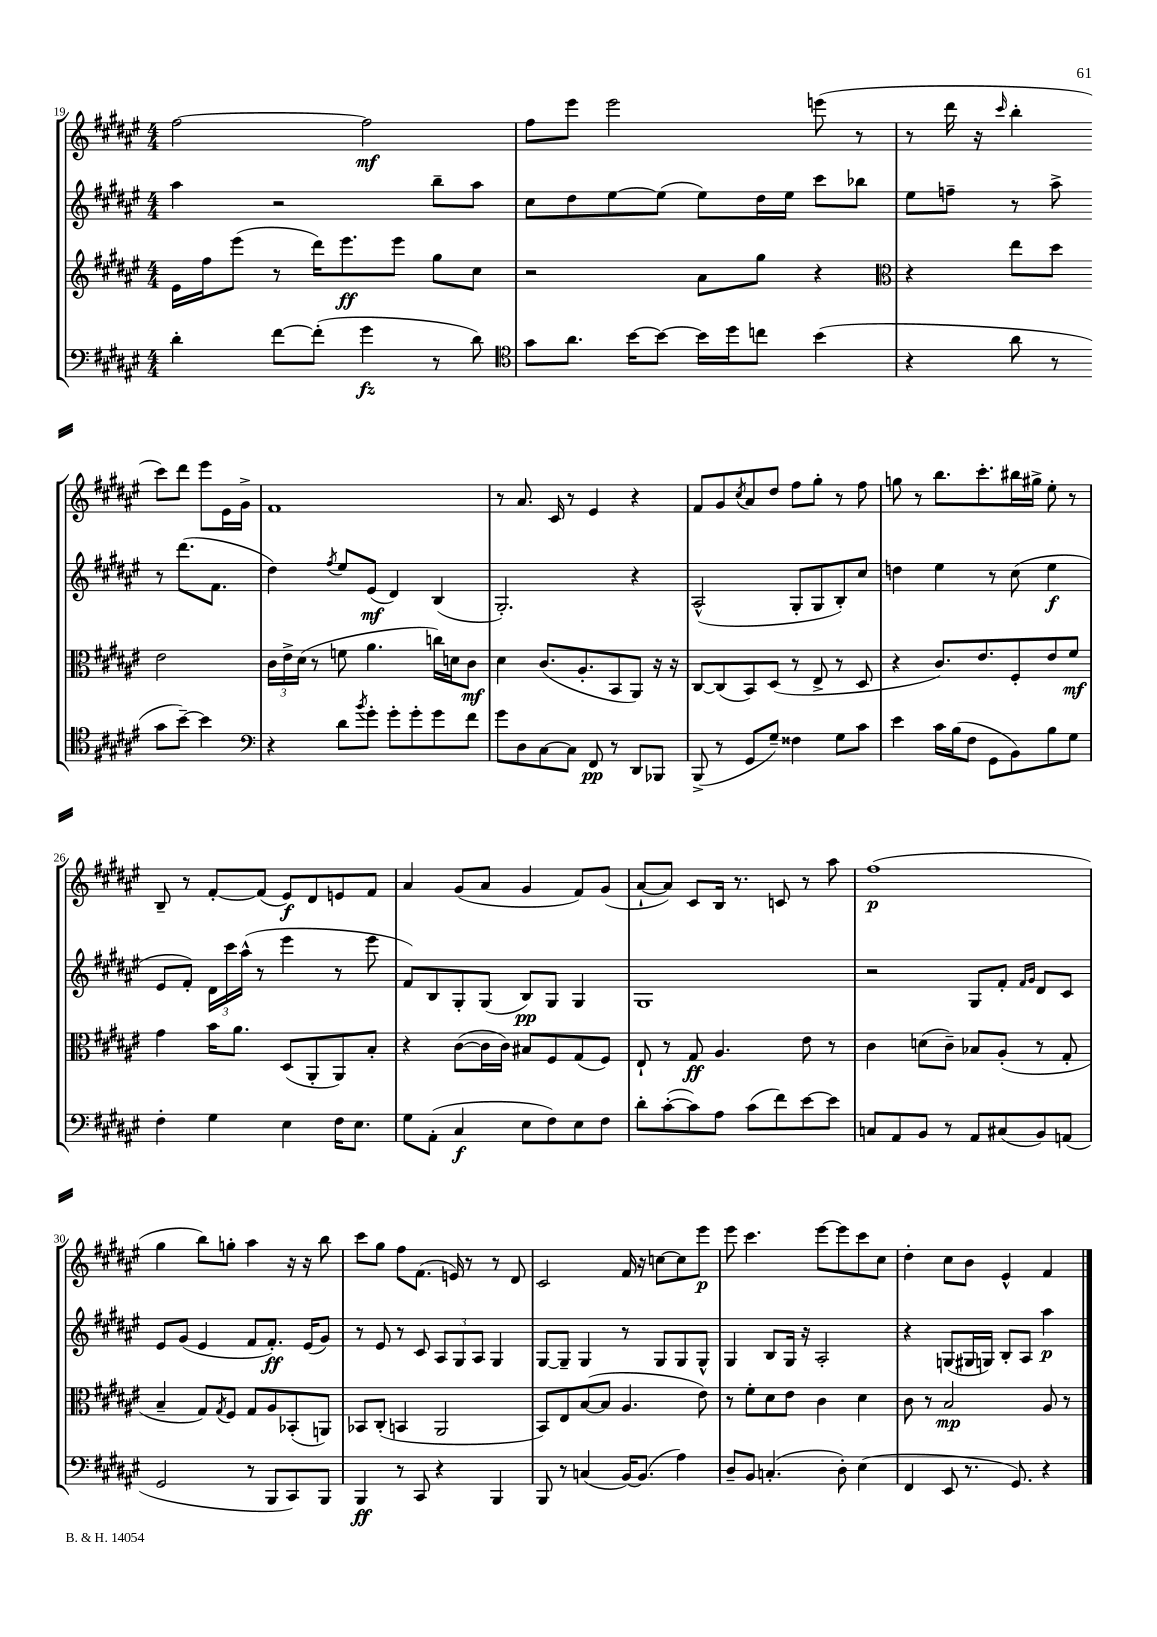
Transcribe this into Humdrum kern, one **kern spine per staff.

**kern	**dynam	**kern	**dynam	**kern	**dynam	**kern	**dynam
*part4	*part4	*part3	*part3	*part2	*part2	*part1	*part1
*staff4	*staff4	*staff3	*staff3	*staff2	*staff2	*staff1	*staff1
*clefF4	*	*clefG2	*	*clefG2	*	*clefG2	*
*k[f#c#g#d#a#e#]	*	*k[f#c#g#d#a#e#]	*	*k[f#c#g#d#a#e#]	*	*k[f#c#g#d#a#e#]	*
*M4/4	*	*M4/4	*	*M4/4	*	*M4/4	*
=19	=19	=19	=19	=19	=19	=19	=19
4d#'\	.	16e#\LL	.	4aa#\	.	[2ff#\	.
.	.	16ff#\J	.	.	.	.	.
.	.	(8eee#\J	.	.	.	.	.
[8f#\L	.	8r	.	2r	.	.	.
(8f#'\J]	.	16ddd#\KL)	.	.	.	.	.
.	.	8.eee#\	ff	.	.	.	.
4g#\	fz	.	.	.	.	2ff#\]	mf
.	.	8eee#\J	.	.	.	.	.
8r	.	8gg#\L	.	8bb~\L	.	.	.
8d#\)	.	8cc#\J	.	8aa#\J	.	.	.
=20	=20	=20	=20	=20	=20	=20	=20
*clefC4	*	*	*	*	*	*	*
8g#\L	.	2r	.	8cc#\L	.	8ff#\L	.
8.a#\J	.	.	.	8dd#\	.	8eee#\J	.
.	.	.	.	[8ee#\	.	2eee#\	.
[16b\KL	.	.	.	.	.	.	.
8b\J_	.	.	.	(8ee#\J]	.	.	.
16b\LL]	.	8a#\L	.	8ee#\L)	.	.	.
16dd#\J	.	.	.	.	.	.	.
8ccn\J	.	8gg#\J	.	16dd#\L	.	.	.
.	.	.	.	16ee#\JJ	.	.	.
(4b\	.	4r	.	8ccc#\L	.	(8eeen\	.
.	.	.	.	8bb-X\J	.	8r	.
=21	=21	=21	=21	=21	=21	=21	=21
*	*	*clefC3	*	*	*	*	*
4r	.	4r	.	8ee#\L	.	8r	.
.	.	.	.	8ffn~\J	.	16ddd#\	.
.	.	.	.	.	.	16r	.
.	.	.	.	.	.	16qqccc#/	.
8a#\	.	8ee#\L	.	8r	.	4bb'\	.
8r	.	8dd#\J	.	8aa#^\	.	.	.
8g#\L	.	2e#\	.	8r	.	8ccc#\L)	.
[8b~\J)	.	.	.	(8.ddd#\L	.	8ddd#\J	.
4b\]	.	.	.	.	.	8eee#\L	.
.	.	.	.	8.f#\J	.	.	.
.	.	.	.	.	.	16e#\L	.
.	.	.	.	.	.	16g#^\JJ	.
!!LO:LB:g=z
=22	=22	=22	=22	=22	=22	=22	=22
*clefF4	*	*	*	*	*	*	*
4r	.	24c#\LL	.	4dd#\)	.	1f#	.
.	.	24e#^\	.	.	.	.	.
.	.	(24d#\JJ	.	.	.	.	.
.	.	8r	.	.	.	.	.
.	.	.	.	8qff#/	.	.	.
8d#\L	.	8fn\	.	8ee#/L	.	.	.
8qb/	.	.	.	.	.	.	.
8g#'\J	.	4.a#\	.	(8e#/J	mf	.	.
8g#'\L	.	.	.	4d#/)	.	.	.
8g#'\	.	.	.	.	.	.	.
8g#\	.	16ccn\LL)	.	(4B/	.	.	.
.	.	16dn\J	.	.	.	.	.
8f#\J	.	8c#\J	mf	.	.	.	.
=23	=23	=23	=23	=23	=23	=23	=23
8g#\L	.	4d#\	.	2.G#'/)	.	8r	.
8D#\	.	.	.	.	.	8.a#/	.
[8C#\	.	(8.c#/L	.	.	.	.	.
.	.	.	.	.	.	16c#/	.
8C#\J]	.	.	.	.	.	8r	.
.	.	8.A#'/	.	.	.	.	.
8FF#/	pp	.	.	.	.	4e#/	.
8r	.	8BB/	.	.	.	.	.
8DD#/L	.	8AA#/J)	.	4r	.	4r	.
8BBB-X/J	.	16r	.	.	.	.	.
.	.	16r	.	.	.	.	.
=24	=24	=24	=24	=24	=24	=24	=24
(8BBB^/	.	[8C#/L	.	(2A#^^/	.	8f#/L	.
8r	.	(8C#/]	.	.	.	8g#/	.
.	.	.	.	.	.	8qcc#/	.
8GG#/L	.	8BB/)	.	.	.	8a#/	.
8G#~/J)	.	(8D#/J	.	.	.	8dd#/J	.
4F##X\	.	8r	.	8G#'/L	.	8ff#\L	.
.	.	8E#^/	.	8G#/	.	8gg#'\J	.
8G#\L	.	8r	.	8B'/)	.	8r	.
8c#\J	.	8D#/	.	8cc#/J	.	8ff#\	.
=25	=25	=25	=25	=25	=25	=25	=25
4e#\	.	4r	.	4ddn\	.	8ggn\	.
.	.	.	.	.	.	8r	.
16c#\LL	.	8.c#/L)	.	4ee#\	.	8.bb\L	.
(16B\J	.	.	.	.	.	.	.
8F#\J	.	.	.	.	.	.	.
.	.	8.e#/	.	.	.	8.ccc#'\	.
8GG#\L	.	.	.	8r	.	.	.
8BB\)	.	8F#'/	.	(8cc#\	.	16bb#X\L	.
.	.	.	.	.	.	16gg#X^\JJ	.
8B\	.	8e#/	.	4ee#\	f	8ee#'\	.
8G#\J	.	8f#/J	mf	.	.	8r	.
!!LO:LB:g=z
=26	=26	=26	=26	=26	=26	=26	=26
4F#'\	.	4g#\	.	8e#/L	.	8B~/	.
.	.	.	.	8f#'/J)	.	8r	.
4G#\	.	16b\KL	.	24d#\LL	.	[8f#'/L	.
.	.	.	.	24ccc#\	.	.	.
.	.	8.a#\J	.	.	.	.	.
.	.	.	.	(24aa#^^\JJ	.	.	.
.	.	.	.	8r	.	(8f#/J]	.
4E#\	.	(8D#/L	.	4eee#\	.	8e#/L)	f
.	.	8AA#'/	.	.	.	8d#/	.
16F#\KL	.	8AA#/)	.	8r	.	8en/	.
8.E#\J	.	.	.	.	.	.	.
.	.	8B'/J	.	8eee#\	.	8f#/J	.
=27	=27	=27	=27	=27	=27	=27	=27
8G#\L	.	4r	.	8f#/L)	.	4a#/	.
(8AA#'\J	.	.	.	8B/	.	.	.
4C#/	f	([8c#\L	.	8G#'/	.	(8g#/L	.
.	.	16c#\L]	.	(8G#/J	.	8a#/J	.
.	.	16c#\JJ)	.	.	.	.	.
8E#\L	.	8B#X/L	.	8B/L)	pp	4g#/	.
8F#\)	.	8F#/	.	8G#/J	.	.	.
8E#\	.	(8G#/	.	4G#/	.	8f#/L)	.
8F#\J	.	8F#/J)	.	.	.	(8g#/J	.
=28	=28	=28	=28	=28	=28	=28	=28
8d#'\L	.	8E#`/	.	1G#	.	[8a#`/L	.
([8c#'\	.	8r	.	.	.	8a#/J])	.
8c#\])	.	8G#/	ff	.	.	8c#/L	.
8A#\J	.	4.A#/	.	.	.	16B/Jk	.
.	.	.	.	.	.	8.r	.
(8c#\L	.	.	.	.	.	.	.
8f#\)	.	.	.	.	.	8cn/	.
[8e#\	.	8e#\	.	.	.	8r	.
8e#\J]	.	8r	.	.	.	8aa#\	.
=29	=29	=29	=29	=29	=29	=29	=29
8Cn/L	.	4c#\	.	2r	.	(1ff#	p
8AA#/	.	.	.	.	.	.	.
8BB/J	.	(8dn\L	.	.	.	.	.
8r	.	8c#~\J)	.	.	.	.	.
8AA#/L	.	8B-X/L	.	8G#/L	.	.	.
(8C#X/	.	(8A#'/J	.	8f#'/J	.	.	.
.	.	.	.	16qqf#/LL	.	.	.
.	.	.	.	16qqg#/JJ	.	.	.
8BB/)	.	8r	.	8d#/L	.	.	.
(8AAn/J	.	8G#'/	.	8c#/J	.	.	.
!!LO:LB:g=z
=30	=30	=30	=30	=30	=30	=30	=30
2GG#/	.	4B~/	.	8e#/L	.	4gg#\	.
.	.	.	.	(8g#/J	.	.	.
.	.	8G#/L)	.	4e#/	.	8bb\L)	.
.	.	8qG#/	.	.	.	.	.
.	.	8F#/J	.	.	.	8ggn'\J	.
8r	.	8G#/L	.	8f#/L	.	4aa#\	.
8BBB/L	.	8A#/	.	8.f#'/J)	ff	.	.
8CC#/)	.	(8BB-X'/	.	.	.	16r	.
.	.	.	.	(16e#/KL	.	16r	.
8BBB/J	.	8AAn/J)	.	8g#/J)	.	8bb\	.
=31	=31	=31	=31	=31	=31	=31	=31
4BBB/	ff	8BB-X/L	.	8r	.	8ccc#\L	.
.	.	(8C#'/J	.	8e#/	.	8gg#\J	.
8r	.	4BBn/	.	8r	.	8ff#\L	.
8CC#/	.	.	.	8c#/	.	(8.f#\J	.
4r	.	2AA#/	.	12A#/L	.	.	.
.	.	.	.	.	.	16en/)	.
.	.	.	.	12G#/	.	.	.
.	.	.	.	.	.	8r	.
.	.	.	.	12A#/J	.	.	.
4BBB/	.	.	.	4G#/	.	8r	.
.	.	.	.	.	.	8d#/	.
=32	=32	=32	=32	=32	=32	=32	=32
8BBB/	.	8BB/L)	.	[8G#/L	.	2c#/	.
8r	.	8E#/	.	8G#~/J]	.	.	.
(4Cn/	.	([8B/	.	4G#/	.	.	.
.	.	8B/J]	.	.	.	.	.
[16BB/KL)	.	4.A#/	.	8r	.	16f#/	.
(8.BB/J]	.	.	.	.	.	16r	.
.	.	.	.	8G#/L	.	[8ccn\L	.
4A#\)	.	.	.	8G#/	.	8cc\]	.
.	.	8e#\)	.	8G#^^/J	.	8eee#\J	p
=33	=33	=33	=33	=33	=33	=33	=33
8D#~/L	.	8r	.	4G#/	.	8eee#\	.
8BB/J	.	8f#'\L	.	.	.	4.ccc#\	.
(4.Cn'/	.	8d#\	.	8B/L	.	.	.
.	.	8e#\J	.	16G#/Jk	.	.	.
.	.	.	.	16r	.	.	.
.	.	4c#\	.	2A#'/	.	[8eee#\L	.
8D#'\)	.	.	.	.	.	8eee#\]	.
(4E#\	.	4d#\	.	.	.	8ccc#\	.
.	.	.	.	.	.	8cc#\J	.
=34	=34	=34	=34	=34	=34	=34	=34
4FF#/	.	8c#\	.	4r	.	4dd#'\	.
.	.	8r	.	.	.	.	.
8EE#/	.	2B/	mp	(8Gn/L	.	8cc#\L	.
8.r	.	.	.	16G#X/L	.	8b\J	.
.	.	.	.	16Gn/JJ)	.	.	.
.	.	.	.	8B'/L	.	4e#^^/	.
8.GG#/)	.	.	.	.	.	.	.
.	.	.	.	8A#/J	.	.	.
4r	.	8A#/	.	4aa#\	p	4f#/	.
.	.	8r	.	.	.	.	.
==	==	==	==	==	==	==	==
*-	*-	*-	*-	*-	*-	*-	*-
